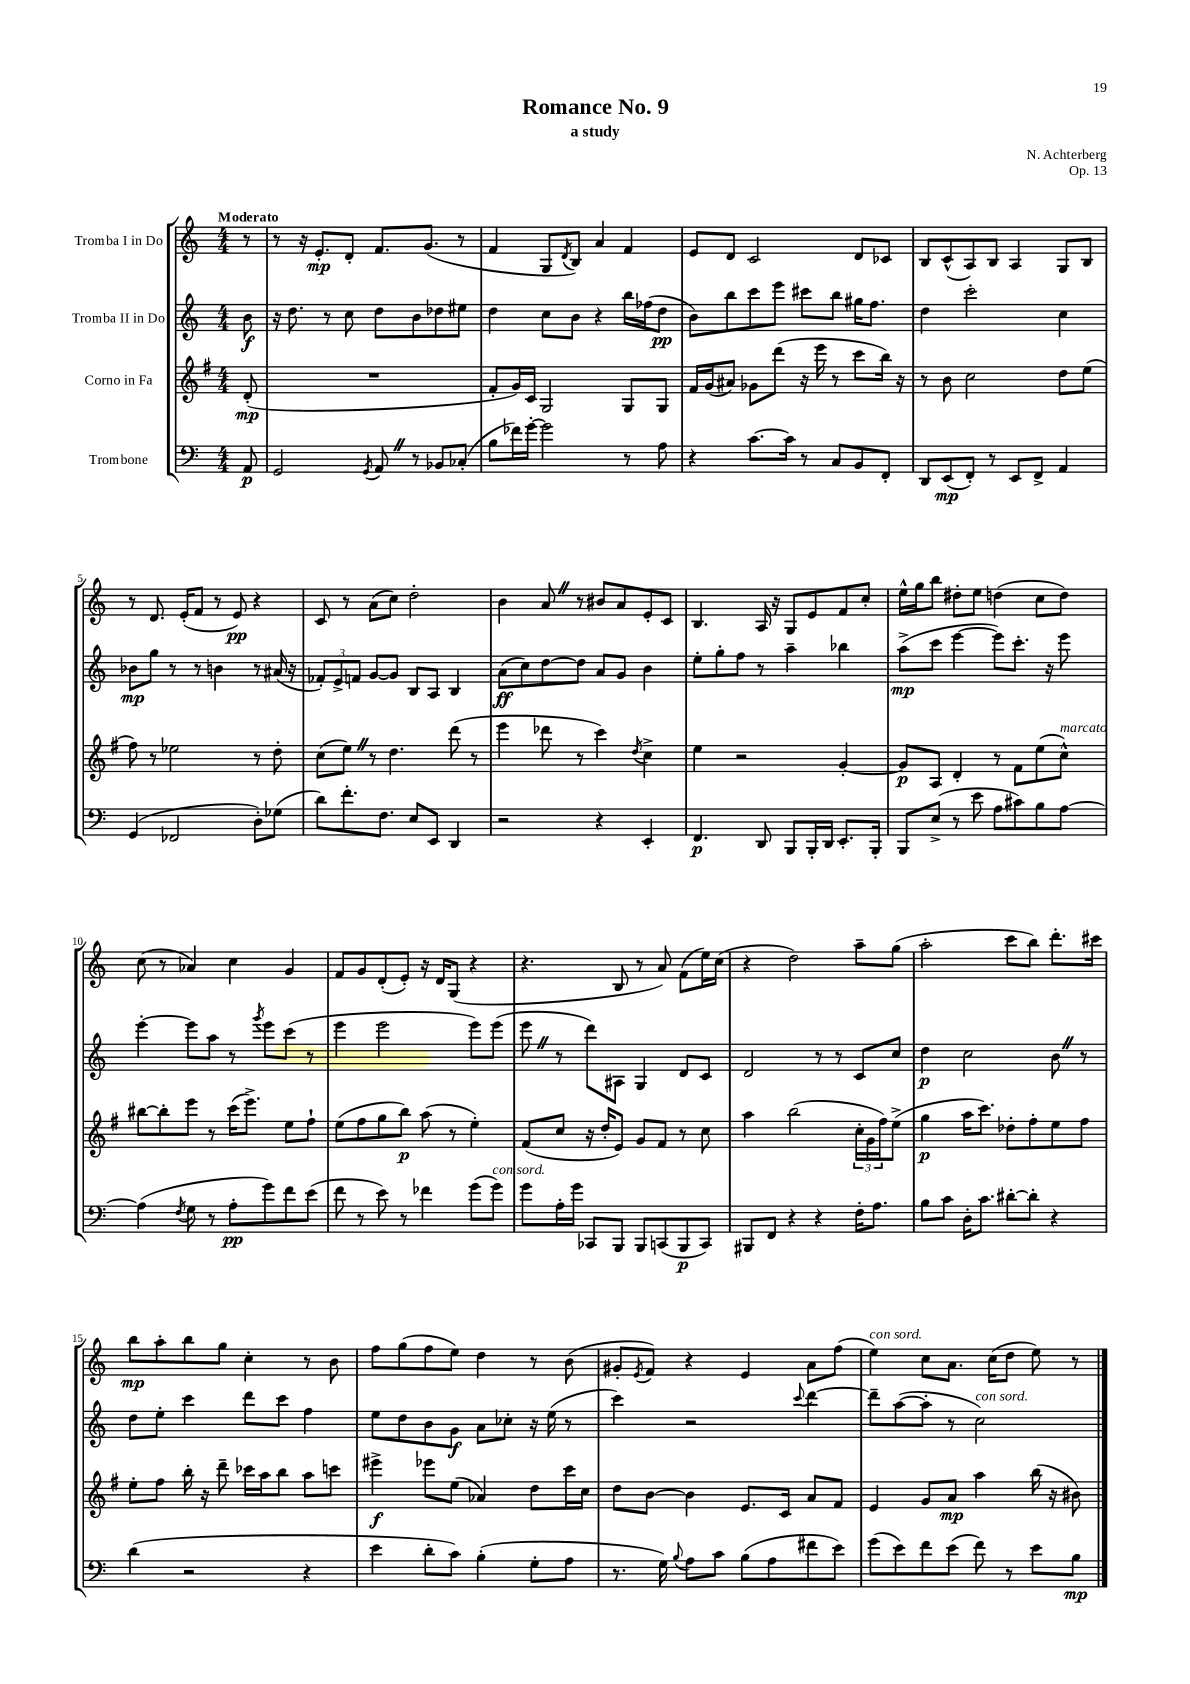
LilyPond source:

\header { title = "Romance No. 9" composer = "N. Achterberg" subtitle = "a study" opus = "Op. 13" }
<<
\new StaffGroup <<
\new Staff = "s0" \with { instrumentName = "Tromba I in Do" } {
    \clef treble \key c \major \numericTimeSignature \time 4/4 \partial 8 \tempo "Moderato"
    r8 |
    r8 r16 e'8.-.\mp d'8-. f'8. g'8.( r8 |
    f'4 g8 \acciaccatura { d'8 } b8) a'4 f'4 |
    e'8 d'8 c'2 d'8 ces'8 |
    b8 c'8-^( a8) b8 a4 g8 b8 |
    r8 d'8. e'16-.( f'8 r8 e'8\pp) r4 |
    c'8 r8 a'8( c''8) d''2-. |
    b'4 a'8 \once \override BreathingSign.text = \markup { \musicglyph "scripts.caesura.straight" } \breathe r8 bis'8 a'8 e'8-. c'8 |
    b4. a16 r16 g8 e'8 f'8 c''8-. |
    e''16-^ g''16 b''8 dis''8-. e''8 d''4( c''8 d''8) |
    c''8( r8 aes'4) c''4 g'4 |
    f'8 g'8 d'8-.( e'8-.) r16 d'16 g8( r4 |
    r4. b8 r8 a'8) f'8( e''16) c''16( |
    r4 d''2) a''8-- g''8( |
    a''2-. c'''8 b''8) d'''8.-. cis'''16 |
    b''8\mp a''8-. b''8 g''8 c''4-. r8 b'8 |
    f''8 g''8( f''8 e''8) d''4 r8 b'8( |
    gis'8-. \acciaccatura { e'8 } f'8) r4 e'4 a'8 f''8( |
    e''4^\markup { \italic "con sord." }) c''8 a'8. c''16( d''8 e''8) r8 \bar "|." |
}
\new Staff = "s1" \with { instrumentName = "Tromba II in Do" } {
    \clef treble \key c \major \numericTimeSignature \time 4/4 \partial 8
    b'8\f |
    r16 d''8. r8 c''8 d''8 b'8 des''8 eis''8 |
    d''4 c''8 b'8 r4 b''16 fes''16( d''8\pp |
    b'8) b''8 c'''8 e'''8 cis'''8 b''8 gis''16 f''8. |
    d''4 c'''2-. c''4 |
    bes'8\mp g''8 r8 r8 b'4 r8 ais'16( r16 |
    \tuplet 3/2 { fes'8-.) e'8-> f'8 } g'8~ g'8 b8 a8 b4 |
    a'8\ff( c''8) d''8~ d''8 a'8 g'8 b'4 |
    e''8-. g''8-. f''8 r8 a''4-- bes''4 |
    a''8->\mp( c'''8 e'''4~ e'''8) c'''8.-. r16 e'''8 |
    e'''4~-. e'''8 a''8 r8 \acciaccatura { g'''8 } e'''8 c'''8( r8 |
    e'''4 e'''2 e'''8) e'''8( |
    e'''8 \once \override BreathingSign.text = \markup { \musicglyph "scripts.caesura.straight" } \breathe r8 d'''8) ais8 g4 d'8 c'8 |
    d'2 r8 r8 c'8 c''8 |
    d''4\p c''2 b'8 \once \override BreathingSign.text = \markup { \musicglyph "scripts.caesura.straight" } \breathe r8 |
    d''8 e''8-. c'''4 d'''8 c'''8 f''4 |
    e''8 d''8 b'8 g'8\f a'8 ces''8-. r16 e''16( r8 |
    c'''4) r2 \appoggiatura { c'''8 } d'''4~ |
    d'''8-- a''8~( a''8-. r8 c''2^\markup { \italic "con sord." }) \bar "|." |
}
\new Staff = "s2" \with { instrumentName = "Corno in Fa" } {
    \clef treble \key g \major \numericTimeSignature \time 4/4 \partial 8
    d'8-.\mp( |
    R1 |
    fis'8-. g'16) c'16 g2 g8 g8 |
    fis'16 g'16( ais'8) ges'8 d'''8( r16 e'''16 r8 c'''8 b''16) r16 |
    r8 b'8 c''2 d''8 e''8( |
    fis''8) r8 ees''2 r8 d''8-. |
    c''8( e''8) \once \override BreathingSign.text = \markup { \musicglyph "scripts.caesura.straight" } \breathe r8 d''4. d'''8( r8 |
    e'''4 des'''8 r8 c'''4) \acciaccatura { d''8 } c''4-> |
    e''4 r2 g'4~-. |
    g'8\p a8 d'4-. r8 fis'8 e''8( c''8-^^\markup { \italic "marcato" }) |
    bis''8~ bis''8-. e'''8 r8 c'''16( e'''8.->) e''8 fis''8-! |
    e''8( fis''8 g''8 b''8\p) a''8( r8 e''4-.) |
    fis'8( c''8 r16 d''16-. e'8) g'8 fis'8 r8 c''8 |
    a''4 b''2( \tuplet 3/2 { c''16-. g'16 fis''16) } e''8->( |
    g''4\p a''16 c'''8.) des''8-. fis''8-. e''8 fis''8 |
    e''8-. fis''8 b''16-. r16 d'''8-- ces'''16 a''16 b''8 a''8 c'''8 |
    eis'''4->\f ees'''8 e''8( aes'4) d''8 c'''16 c''16 |
    d''8 b'8~ b'4 e'8. c'16 a'8 fis'8 |
    e'4 g'8 a'8\mp a''4 b''16( r16 bis'8) \bar "|." |
}
\new Staff = "s3" \with { instrumentName = "Trombone" } {
    \clef bass \key c \major \numericTimeSignature \time 4/4 \partial 8
    a,8\p |
    g,2 \acciaccatura { g,8 } a,8 \once \override BreathingSign.text = \markup { \musicglyph "scripts.caesura.straight" } \breathe r8 bes,8 ces8-.( |
    b8 fes'16) g'16~-. g'2 r8 a8 |
    r4 c'8.~ c'16 r8 c8 b,8 f,8-. |
    d,8 e,8\mp( f,8-.) r8 e,8 f,8-> a,4 |
    g,4( fes,2 d8-.) ges8( |
    d'8) f'8.-. f8. e8 e,8 d,4 |
    r2 r4 e,4-. |
    f,4.\p d,8 b,,8 b,,16-. d,16 e,8.-. b,,16-. |
    b,,8 e8->( r8 e'8 a8 cis'8) b8 a8~ |
    a4( \acciaccatura { f8 } g8 r8 a8-.\pp g'8) f'8 e'8( |
    f'8 r8 e'8) r8 fes'4 g'8( g'8^\markup { \italic "con sord." }) |
    g'8 a16-. g'16 ces,8 b,,8 b,,8 c,8( b,,8\p c,8) |
    bis,,8 f,8 r4 r4 f16-. a8. |
    b8 c'8 d16-. c'8. dis'8~-. dis'8-. r4 |
    d'4( r2 r4 |
    e'4 d'8-. c'8) b4-.( g8-. a8 |
    r8. g16) \appoggiatura { b8 } a8 c'8 b8( a8 fis'8 e'8) |
    g'8( e'8) f'8 e'8( f'8) r8 e'8 b8\mp \bar "|." |
}
>>
>>
